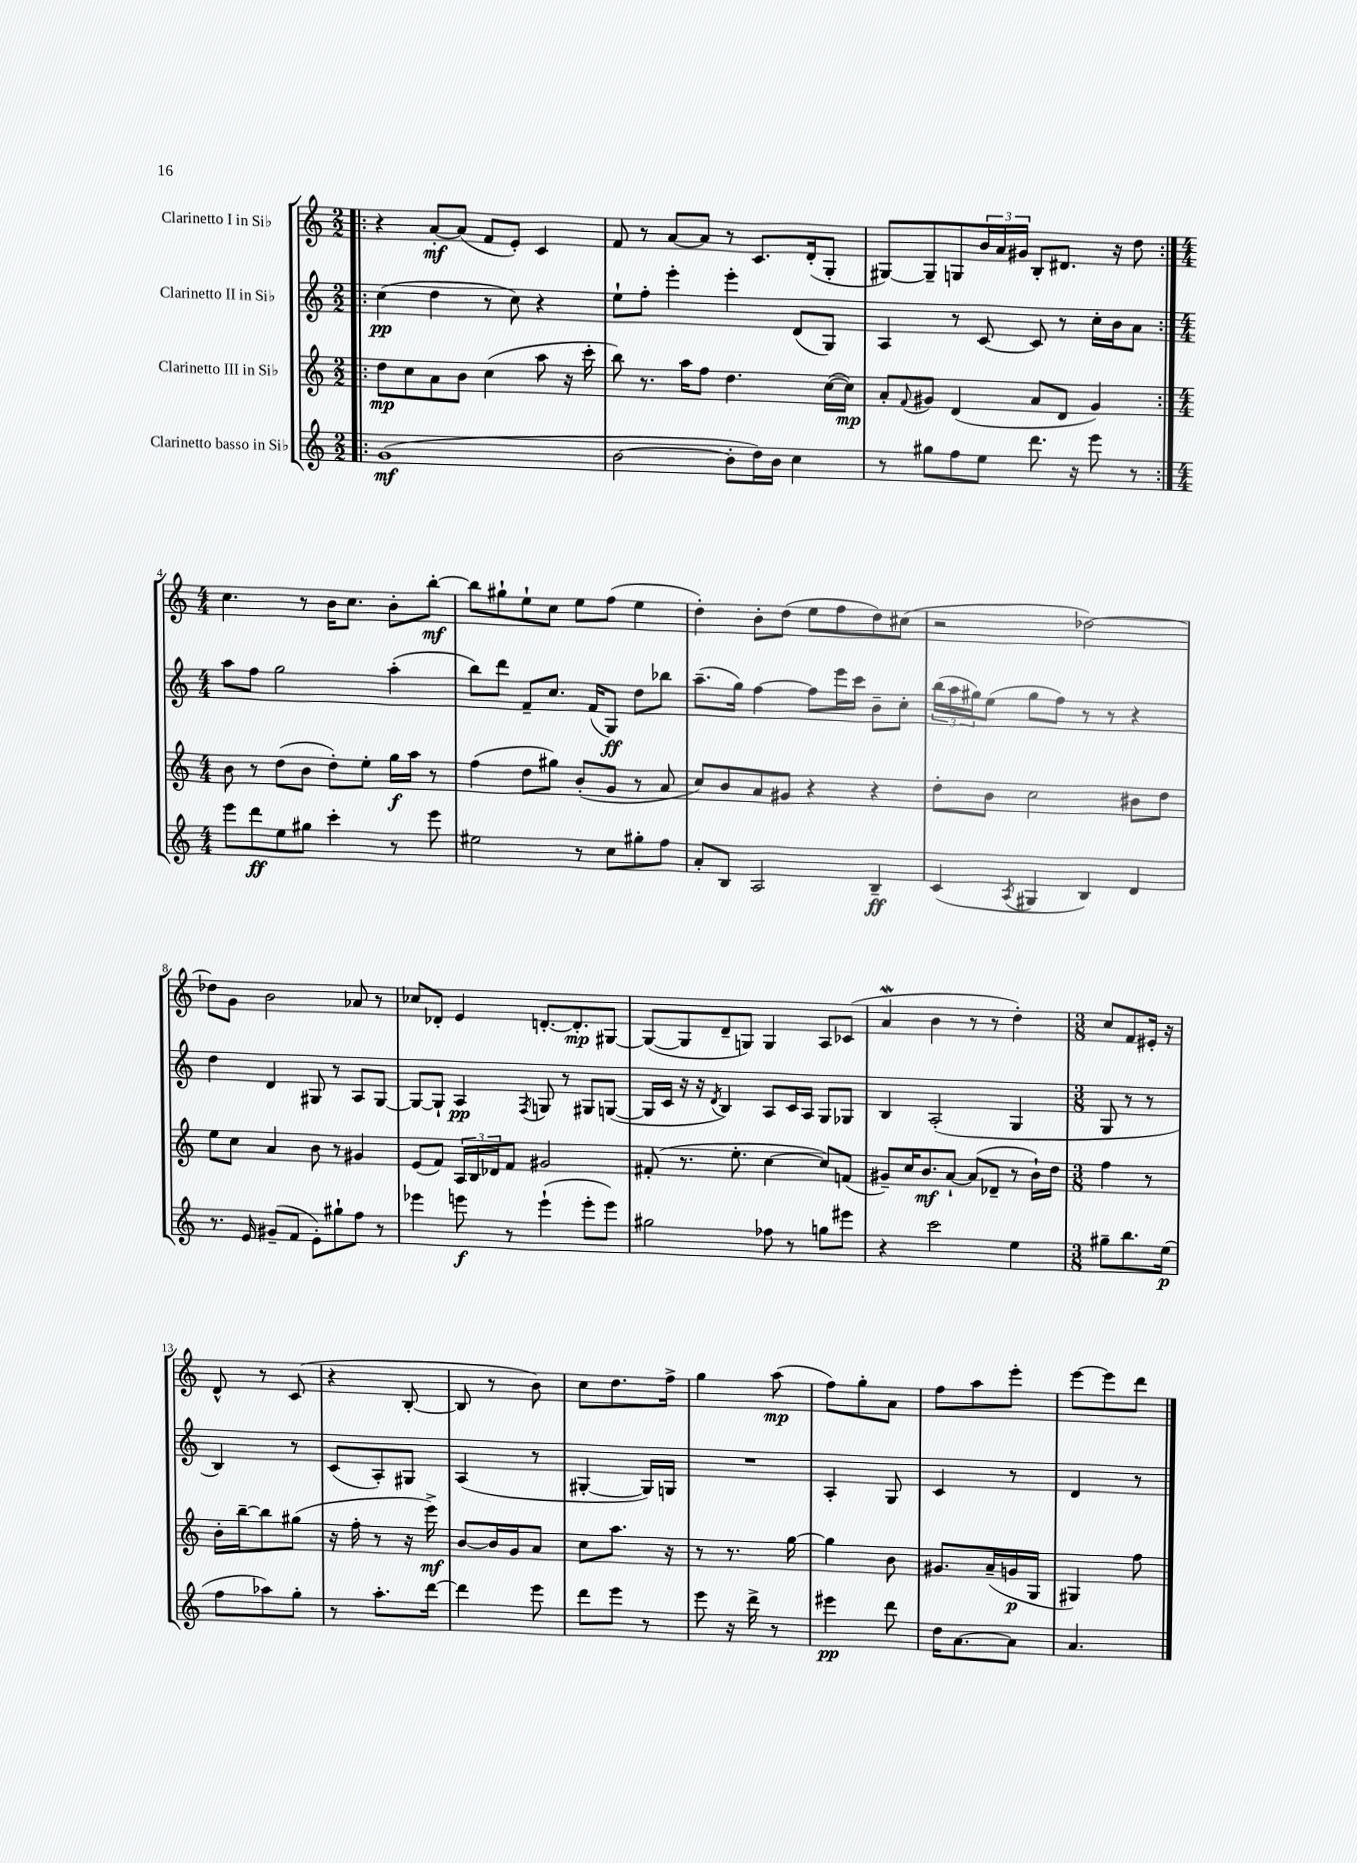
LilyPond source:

<<
\new StaffGroup <<
\new Staff = "s0" \with { instrumentName = "Clarinetto I in Sib" } {
    \clef treble \key c \major \numericTimeSignature \time 2/2
    \repeat volta 2 { \bar ".|:" r4 a'8~-.\mf a'8( f'8 e'8-.) c'4 |
    f'8 r8 a'8~ a'8 r8 c'8. d'16-.( g8-. |
    gis8~) gis8-- g8 \tuplet 3/2 { b'16 a'16 gis'16 } b8-. dis'8. r16 d''8 | }
    \numericTimeSignature \time 4/4 c''4. r8 b'16 c''8. b'8-. b''8~-.\mf |
    b''8 gis''8-! e''8-! c''8 e''8 f''8( e''4 |
    d''4-.) b'8-. d''8( e''8 f''8 d''8) cis''8( |
    r2 des''2~) |
    des''8 g'8 b'2 aes'8 r8 |
    ces''8 des'8-. e'4 d'8.~-. d'8.-.\mp gis8~ |
    gis8~( gis8 d'8-- g8) g4 a8 ces'8( |
    a'4\mordent b'4 r8 r8 d''4-.) |
    \numericTimeSignature \time 3/8 c''8 f'8 eis'16-. r16 |
    d'8-^ r8 c'8( |
    r4 b8~-. |
    b8 r8 b'8) |
    c''8 d''8. f''16-> |
    g''4 a''8\mp( |
    f''8) g''8-. a'8 |
    f''8 a''8 e'''8-. |
    e'''8~ e'''8 d'''8 \bar "|." |
}
\new Staff = "s1" \with { instrumentName = "Clarinetto II in Sib" } {
    \clef treble \key c \major \numericTimeSignature \time 2/2
    \repeat volta 2 { \bar ".|:" c''4\pp( d''4 r8 c''8) r4 |
    e''8-! f''8-. e'''4-. e'''4-. d'8( g8) |
    a4 r8 c'8~ c'8 r8 c''16-. b'16 a'8 | }
    \numericTimeSignature \time 4/4 a''8 f''8 g''2 a''4-.( |
    b''8) d'''8 f'8-- c''8. f'16( g8\ff) d''8 bes''8 |
    a''8.--( g''16) f''4~ f''8 e'''16 c'''16 b'8-- c''8-. |
    \tuplet 3/2 { b''16( a''16 gis''16) } e''8( gis''8 f''8) r8 r8 r4 |
    d''4 d'4 gis8 r8 a8 gis8~ |
    gis8~ gis8-! a4\pp \acciaccatura { f8 } g8 r8 gis8 g8~( |
    g16 c'16 r16 r16 \acciaccatura { d'8 } b4) a8 c'16 a16 g8 ges8 |
    b4 a2-.( g4 |
    \numericTimeSignature \time 3/8 g8 r8 r8 |
    b4) r8 |
    c'8( a8-.) gis8 |
    a4( r8 |
    gis4~-. gis16) g16 |
    R4. |
    a4-. g8 |
    c'4 r8 |
    d'4 r8 \bar "|." |
}
\new Staff = "s2" \with { instrumentName = "Clarinetto III in Sib" } {
    \clef treble \key c \major \numericTimeSignature \time 2/2
    \repeat volta 2 { \bar ".|:" d''8\mp c''8 a'8 b'8 c''4( a''8 r16 c'''16-. |
    b''8) r8. a''16 f''8 d''4. c''16~( c''16\mp) |
    a'8-. \appoggiatura { f'8 } gis'8 d'4( a'8 d'8 gis'4) | }
    \numericTimeSignature \time 4/4 b'8 r8 d''8( b'8 d''8-.) e''8-. g''16\f a''16 r8 |
    f''4( d''8 gis''8) b'8-.( g'8 r8 a'8 |
    c''8) b'8 a'8 gis'8 r4 r4 |
    d''8-. b'8 c''2 bis'8 d''8 |
    e''8 c''8 a'4 b'8 r8 gis'4 |
    e'8( f'8) \tuplet 3/2 { a16 b16 des'16 } f'8 gis'2 |
    fis'8-.( r8. e''8.-. c''4~ c''8) f'8( |
    gis'8--) c''16 b'8.\mf a'8~-! a'8( des'8-- r8 b'16-!) d''16 |
    \numericTimeSignature \time 3/8 f''4 r8 |
    b'16-. b''16~-- b''8 gis''8( |
    r16 f''16-. r8 r16 e'''16->\mf) |
    b'8~ b'16 g'16 a'8 |
    c''8 a''8. r16 |
    r8 r8. g''16~ |
    g''4 b'8 |
    gis'8. a'16--( g'16\p g16 |
    gis4) f''8 \bar "|." |
}
\new Staff = "s3" \with { instrumentName = "Clarinetto basso in Sib" } {
    \clef treble \key c \major \numericTimeSignature \time 2/2
    \repeat volta 2 { \bar ".|:" g'1\mf( |
    b'2~ b'8-. d''16) b'16 c''4 |
    r8 gis''8 f''8 e''8 d'''8. r16 e'''8 r8 | }
    \numericTimeSignature \time 4/4 e'''8 d'''8\ff e''8 gis''8 c'''4-. r8 e'''8 |
    eis''2 r8 c''8 gis''8-. f''8 |
    a'8-. b8 a2 b4--\ff |
    c'4( \acciaccatura { a8 } gis4 b4) d'4 |
    r8. e'16 gis'8--( f'8 e'8-.) gis''8-! f''8 r8 |
    ees'''4 e'''8\f r8 e'''4-!( e'''8-. e'''8) |
    gis''2 fes''8 r8 g''8 eis'''8 |
    r4 c'''2 e''4 |
    \numericTimeSignature \time 3/8 gis''8-- b''8. e''16\p( |
    f''8 aes''8) g''8-. |
    r8 a''8.-. d'''16~ |
    d'''4 e'''8 |
    d'''8 e'''8 r8 |
    e'''8 r16 d'''16-> r8 |
    eis'''4\pp d'''8 |
    d''16 a'8.~ a'8 |
    a'4. \bar "|." |
}
>>
>>
